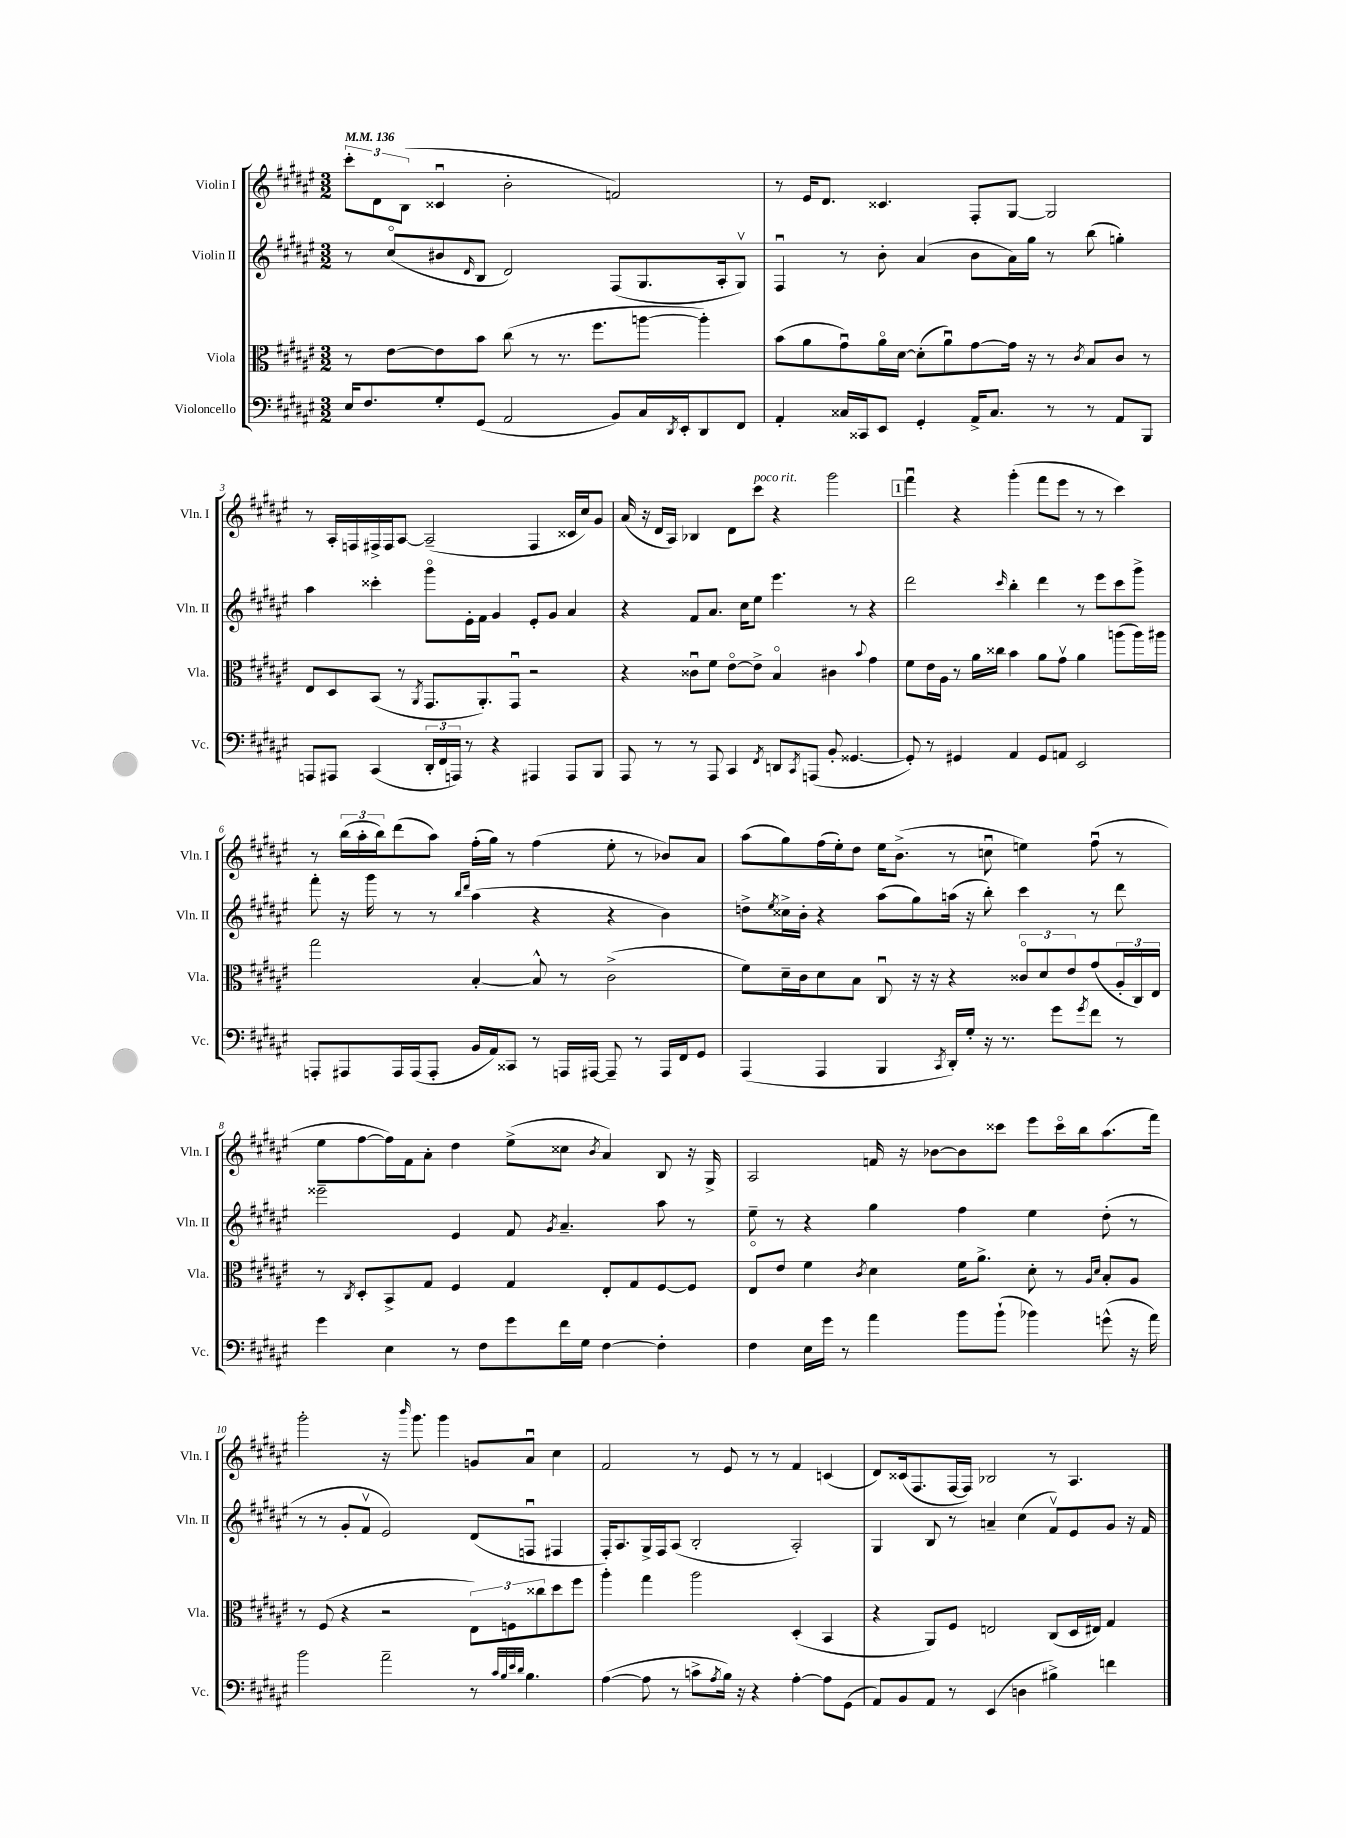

**kern	**kern	**kern	**kern
*part4	*part3	*part2	*part1
*staff4	*staff3	*staff2	*staff1
*I"Violoncello	*I"Viola	*I"Violin II	*I"Violin I
*I'Vc.	*I'Vla.	*I'Vln. II	*I'Vln. I
*clefF4	*clefC3	*clefG2	*clefG2
*k[f#c#g#d#a#e#]	*k[f#c#g#d#a#e#]	*k[f#c#g#d#a#e#]	*k[f#c#g#d#a#e#]
*M3/2	*M3/2	*M3/2	*M3/2
*MM136	*MM136	*MM136	*MM136
=1	=1	=1	=1
16E#/KL	8r	8r	12ccc#'\L
8.F#/	.	.	.
.	.	.	12d#\
.	[8e#\L	(8cc#/L	.
.	.	.	(12B\J
8G#'/	8e#\]	8b#X/	4c##Xu/
.	.	16qqd#/	.
(8GG#/J	8b\J	8B/J	.
2AA#/	(8cc#\	2d#/)	2b'\
.	8r	.	.
.	8.r	.	.
.	8.ff#\L	.	.
8BB/L)	.	(8F#/L	2fn/)
16C#/L	[8aan\J	8.G#/	.
8qDD#/	.	.	.
16EE#'/J	.	.	.
8DD#/	4aa'\])	.	.
.	.	16A#'/k	.
8FF#/J	.	8G#v/J)	.
=2	=2	=2	=2
4AA#'/	(8b\L	4F#u/	8r
.	8a#\	.	16e#/KL
.	.	.	8.d#/J
16C##X/LL	8g#u\)	8r	.
16CC##X/J	.	.	.
8EE#/J	16a#\L	8b'\	4.c##X/
.	[16d#\JJ	.	.
4GG#'/	(8d#'\L]	(4a#/	.
.	8a#u\)	.	.
16AA#^/KL	[8g#\	8b\L	8F#'/L
8.C##/J	.	.	.
.	16g#\Jk]	16a#\L)	[8G#/J
.	16r	16gg#\JJ	.
8r	8r	8r	2G#/]
.	8qc#/	.	.
8r	8B/L	(8bb\	.
8AA#/L	8c#/J	4ggn'\)	.
8BBB/J	8r	.	.
!!LO:LB:g=z
=3	=3	=3	=3
8AAAn/L	8E#/L	4aa#\	8r
8AAA#X/J	8D#/	.	16A#'/LL
.	.	.	16Fn/
(4CC#/	(8BB/J	4ccc##X'\	16F#X^/
.	.	.	16F#/J
.	8r	.	[8A#/J
.	8qAA#/	.	.
24DD#'/LL	8.GG#/L	8ggg#\L	(2A#~/]
24FF#/	.	.	.
24AAAn/JJ)	.	.	.
8r	.	16e#'\L	.
.	8.AA#'/)	16f#\JJ	.
4r	.	4g#/	.
.	8GG#u/J	.	.
4AAA#X/	2r	8e#'/L	4F#/
.	.	8g#/J	.
8AAA#/L	.	4a#/	16c##X/LL
.	.	.	16cc#/J)
8BBB/J	.	.	8g#/J
=4	=4	=4	=4
8AAA#/	4r	4r	(16a#/
.	.	.	16r
8r	.	.	16d#/LL
.	.	.	16A#/JJ)
8r	8c##Xu\L	8f#/L	4B-X/
8AAA#/	8f#\J	8.a#/J	.
4CC#/	[8e#\L	.	8d#\L
.	.	16cc#\KL	.
!	!	!	!LO:TX:a:i:t=poco rit.
.	8e#^\J]	8ee#\J	8ccc#\J
8qFF#/	.	.	.
8DDn/L	4B/	4.eee#\	4r
8qCC#/	.	.	.
(8AAAn/J	.	.	.
8BB'/	4c#X\	.	2ggg#\
[4.GG##X/	.	8r	.
.	8qqb/	.	.
.	4g#\	4r	.
!!LO:REH:place=s1:t=1
=5	=5	=5	=5
8GG##'/])	8f#\L	2ddd#\	4fff#u\
8r	16e#\L	.	.
.	16A#\JJ	.	.
4GG#X/	8r	.	4r
.	16a#\LL	.	.
.	16cc##X\JJ	.	.
.	.	16qqccc#/	.
4AA#/	4b\	4bb'\	(4ggg#'\
8GG#/L	8a#\L	4ddd#\	8fff#\L
8AAn/J	8g#v\J	.	8eee#\J
2EE#/	4a#\	8r	8r
.	.	8eee#\L	8r
.	(8aan\L	8ccc#\	4ccc#\)
.	16aa\L)	8ggg#^\J	.
.	16aa#X\JJ	.	.
!!LO:LB:g=z
=6	=6	=6	=6
8AAAn'/L	2gg#\	8fff#'\	8r
8AAA#X/	.	16r	(24bb\LL
.	.	.	24aa#'\
.	.	16ggg#\	.
.	.	.	24bb\J)
16AAA#/L	.	8r	(8ddd#\
(16AAA#/J	.	.	.
8AAA#'/J	.	8r	8aa#\J)
.	.	16qqbb/LL	.
.	.	16qqddd#/JJ	.
16BB/LL	[4B'/	(4aa#\	(16ff#'\LL
16AA#/J)	.	.	16gg#\JJ)
8CC##X/J	.	.	8r
8r	8B^^/]	4r	(4ff#\
16AAAn/LL	8r	.	.
[16AAA#X/JJ	.	.	.
8AAA#~/]	(2c#^\	4r	8ee#'\
8r	.	.	8r
16AAA#/LL	.	4b\)	8b-X/L)
16FF#/J	.	.	.
8GG#/J	.	.	8a#/J
=7	=7	=7	=7
(4AAA#/	8f#\L)	8ddn^\L	(8aa#\L
.	.	8qee#/	.
.	16d#~\L	16cc##X^\L	8gg#\)
.	16c#\J	16b'\JJ	.
4AAA#/	8d#\	4r	(16ff#\L
.	.	.	16ee#'\J)
.	8B\J	.	8dd#\J
4BBB/	8C#u/	(8aa#\L	16ee#\KL
.	.	.	(8.b^\J
.	16r	8gg#\)	.
.	16r	.	.
8qCC#/	.	.	.
16DD#'/LL)	4r	(16aan\Jk	8r
16G#'/JJ	.	16r	.
16r	.	8bb'\)	8ccnu\
8.r	.	.	.
.	12c##X/L	4ccc#\	4een\)
.	12d#/	.	.
8g#\L	.	.	.
.	12e#/	.	.
8qg#/	.	.	.
8f#\J	(8g#/	8r	(8ff#u\
8r	24A#'/L	8ddd#\	8r
.	24C#/)	.	.
.	24E#/JJ	.	.
!!LO:LB:g=z
=8	=8	=8	=8
4g#\	8r	2eee##X~\	8ee#\L
.	8qC#/	.	.
.	8D#'/L	.	[8ff#\
4E#\	8BB^/	.	16ff#\L])
.	.	.	16f#\J
.	8G#/J	.	8a#'\J
8r	4F#/	4e#/	4dd#\
8F#\L	.	.	.
8g#\	4G#/	8f#/	(8ee#^\L
.	.	8qg#/	.
16f#\L	.	4.a#~/	8cc##X\J
16G#\JJ	.	.	.
.	.	.	8qb/
[4F#\	8E#'/L	.	4a#/)
.	8G#/	.	.
4F#'\]	[8F#/	8aa#\	8B/
.	8F#/J]	8r	16r
.	.	.	16G#^/
=9	=9	=9	=9
4F#\	8E#/L	8ee#~\	2A#/
.	8e#/J	8r	.
16E#\LL	4f#\	4r	.
16g#\JJ	.	.	.
8r	.	.	.
.	8qc#/	.	.
4a#\	4d#\	4gg#\	16fn/
.	.	.	16r
.	.	.	[8b-X\L
8b\L	16f#\KL	4ff#\	8b-\]
.	8.a#^\J	.	.
(8b`\J	.	.	8ccc##X\J
4b-X\)	8d#'\	4ee#\	8eee#\L
.	8r	.	16ccc##\L
.	.	.	16bb\J
.	16qqA#/LL	.	.
.	16qqd#/JJ	.	.
(8gn^^\	8B'/L	(8dd#'\	(8.aa#\
16r	8A#/J	8r	.
16a#\)	.	.	16fff#\Jk)
!!LO:LB:g=z
=10	=10	=10	=10
2b\	8r	8r	2ggg#'\
.	(8F#/	8r	.
.	4r	8g#'/L	.
.	.	8f#v/J	.
2a#~\	2r	2e#/)	16r
.	.	.	16qqbbb/
.	.	.	8.ggg#\
.	.	.	4ggg#\
8r	12E#\L)	(8d#/L	8gn/L
.	12Fn\	.	.
32qqc#/LLL	.	.	.
32qqB/	.	.	.
32qqe#/	.	.	.
32qqd#/JJJ	.	.	.
4.B\	.	8Fnu/J	8a#u/J
.	12cc##X\	.	.
.	8dd#\	4F#X/	4cc#\
.	8ff#\J	.	.
=11	=11	=11	=11
([4A#\	4aa#'\	16F#'/KL)	2f#/
.	.	8.A#/	.
8A#\]	4gg#\	16G#^/L	.
.	.	16F#/J	.
8r	.	(8A#/J	.
8cn^\L	2aa#\	2B'/	8r
8qA#/	.	.	.
16B\Jk)	.	.	8e#/
16r	.	.	.
4r	.	.	8r
.	.	.	8r
[4A#'\	(4D#'/	2A#'/)	4f#/
8A#\L]	4BB/	.	(4cn/
(8GG#\J	.	.	.
=12	=12	=12	=12
8AA#/L)	4r	4G#/	8d#/L)
8BB/	.	.	(16c##X/k
.	.	.	8.F#/
8AA#/J	8AA#/L)	8B/	.
8r	8F#/J	8r	[16F#/L
.	.	.	16F#/JJ])
(4EE#/	2En/	4an~/	2B-X/
4Dn\	.	(4cc#\	.
4B#X^\)	(8C#/L	8f#v/L)	8r
.	16D#/L	8e#/	4.A#/
.	16E#X/JJ)	.	.
4fn\	4G#/	8g#/J	.
.	.	16r	.
.	.	16f#/	.
==	==	==	==
*-	*-	*-	*-
